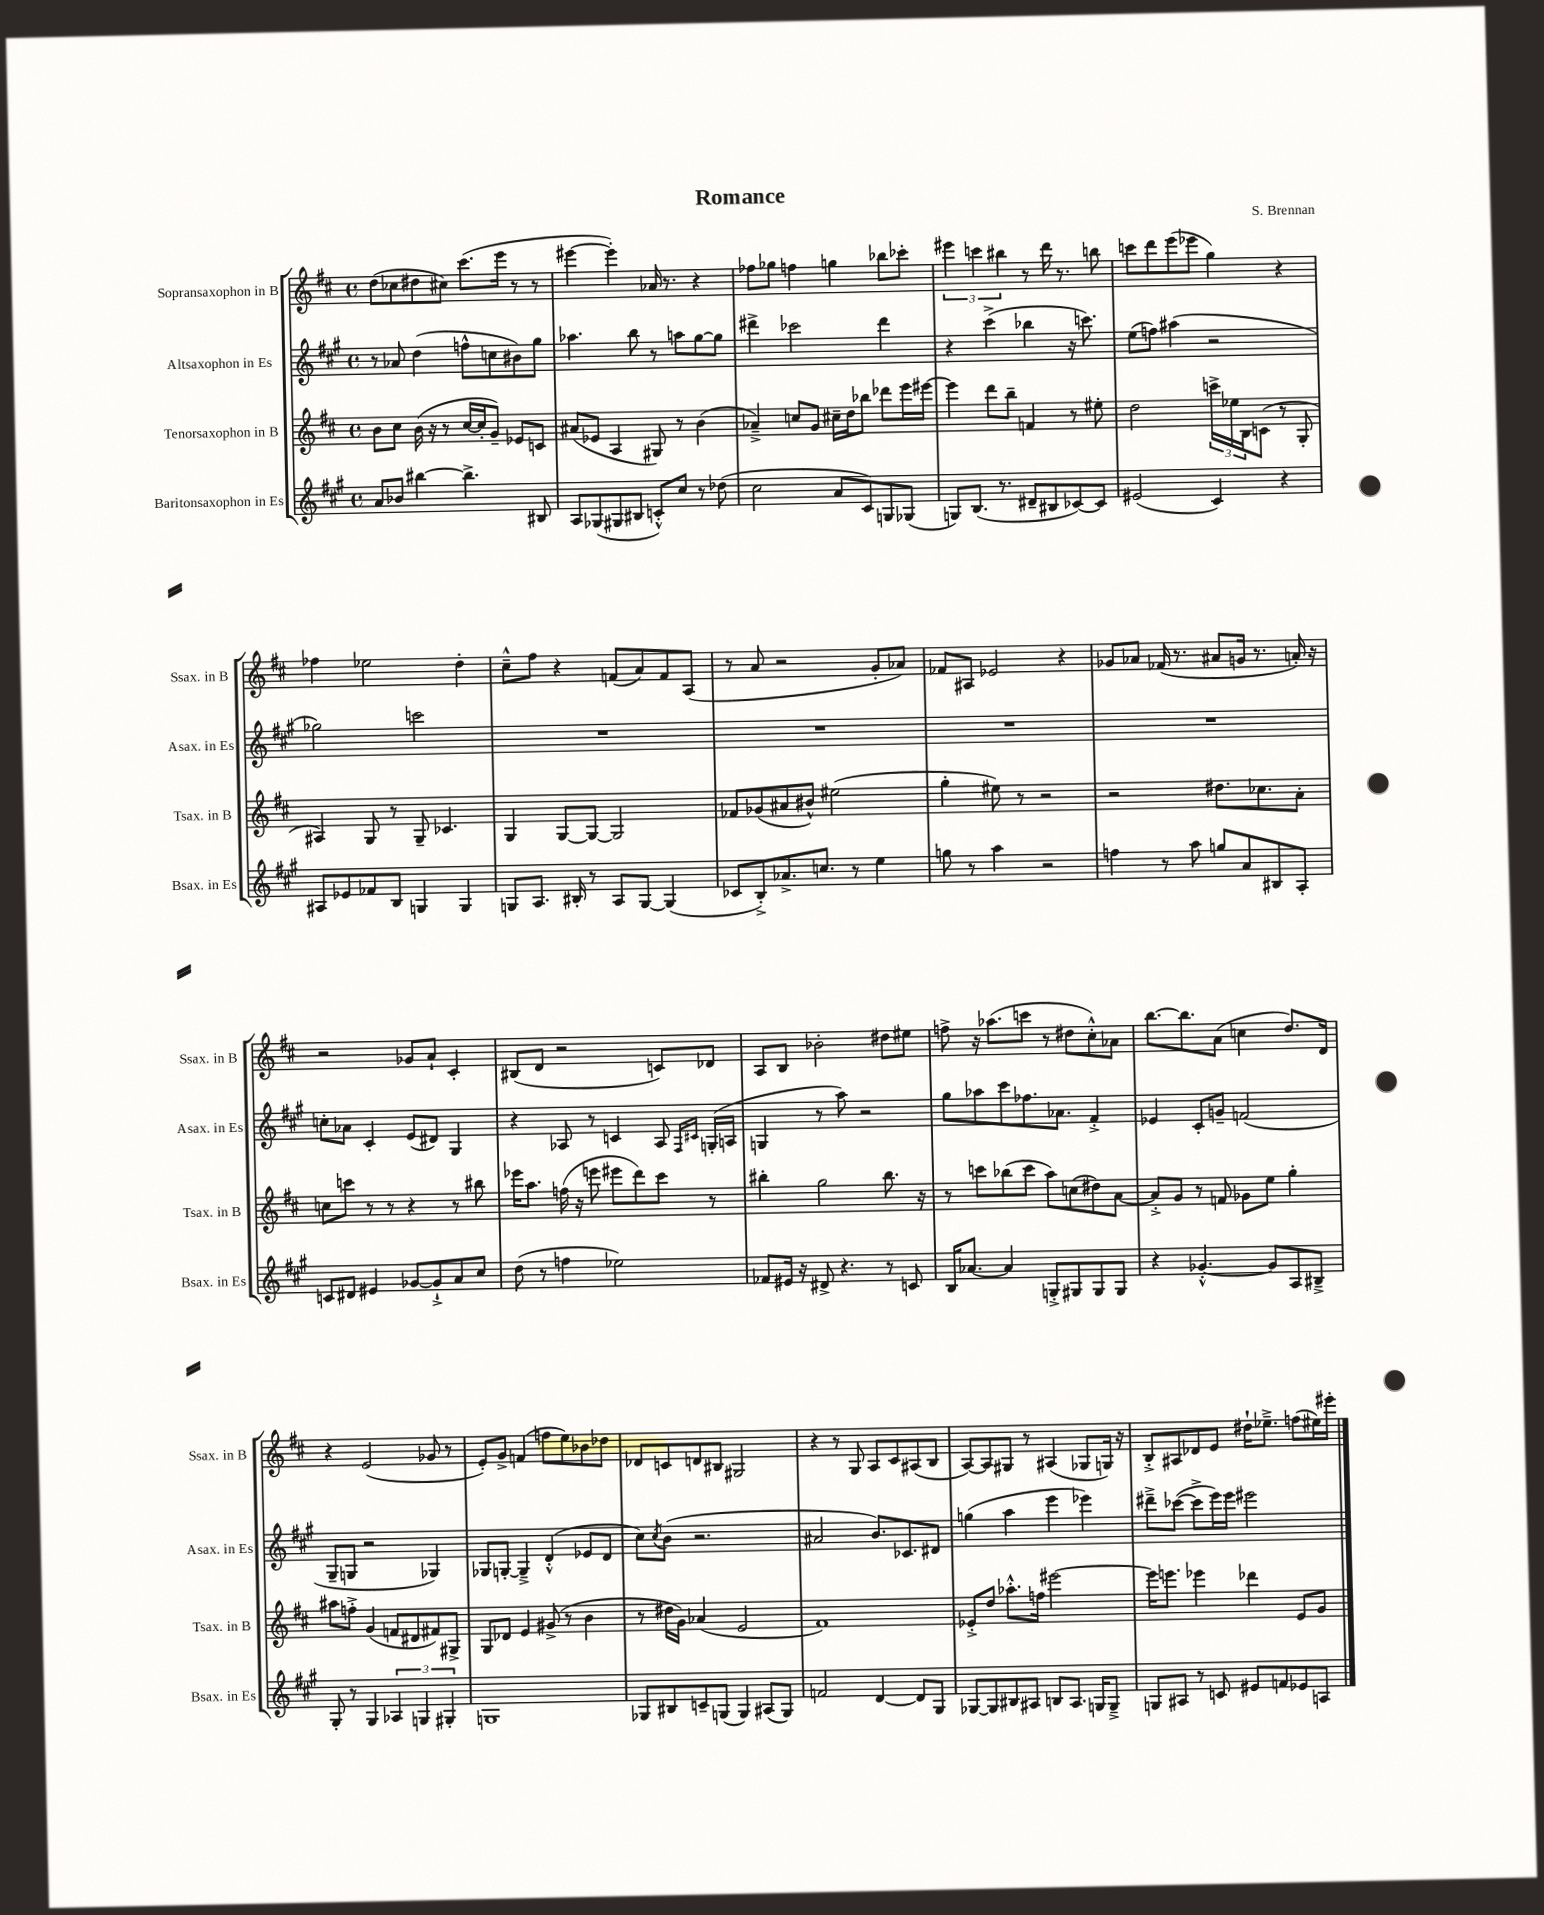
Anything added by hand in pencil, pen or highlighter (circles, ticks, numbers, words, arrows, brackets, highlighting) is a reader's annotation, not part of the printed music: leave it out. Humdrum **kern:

**kern	**kern	**kern	**kern
*part4	*part3	*part2	*part1
*staff4	*staff3	*staff2	*staff1
*I"Baritonsaxophon in Es	*I"Tenorsaxophon in B	*I"Altsaxophon in Es	*I"Sopransaxophon in B
*I'Bsax. in Es	*I'Tsax. in B	*I'Asax. in Es	*I'Ssax. in B
*clefG2	*clefG2	*clefG2	*clefG2
*k[f#c#g#]	*k[f#c#]	*k[f#c#g#]	*k[f#c#]
*M4/4	*M4/4	*M4/4	*M4/4
*met(c)	*met(c)	*met(c)	*met(c)
=1	=1	=1	=1
8a/L	8b\L	8r	(8dd\L
8b-X/J	8cc#\J	8a-X/	8cc-X\
[4bb#X\	(16b\	(4dd\	8dd#X\
.	16r	.	.
.	8r	.	8cc#X\J)
4.bb#^\]	[16cc#/LL	8ffn^^\L	(8.ccc#\L
.	16cc#'/J]	.	.
.	8g~/J)	8ccn\	.
.	.	.	16eee\Jk
.	8e-X/L	8b#X\)	8r
8B#X/	8cn/J	8gg#\J	8r
=2	=2	=2	=2
8A/L	(8a#X/L	4.aa-X\	[4eee#X\
(8G-X/	8e-X/J	.	.
8G#X/	4A/	.	4eee#'\])
8B#X/J	.	8bb\	.
8cn'^^/L)	8G#X/)	8r	16a-X/
.	.	.	8.r
8cc#/J	8r	8aan\L	.
8r	(4b\	[8gg#\	4r
(8dd-X\	.	8gg#\J]	.
=3	=3	=3	=3
2cc#\	4a-X~^/)	4ddd#X^\	8ff-X\L
.	.	.	8gg-X\J
.	8ccn/L	2ccc-X\	4ffn\
.	8g/J	.	.
8a/L	16cc#X~\LL	.	4ggn\
.	16dd\J	.	.
8c#/)	8bb-X\J	.	.
8Gn/	8ddd-X\L	4ddd#\	8bb-X\L
(8G-X/J	16eee\L	.	8ccc-X'\J
.	[16eee#X\JJ	.	.
=4	=4	=4	=4
8Gn/L)	4eee#\]	4r	6eee#X\
(8.B/J	.	.	.
.	.	.	6cccn\
.	8ddd\L	(4ccc#^\	.
8.r	.	.	.
.	.	.	6bb#X\
.	8bb~\J	.	.
8d#X~/L	4fn/	4bb-X\	8r
8B#X/	.	.	16ddd\
.	.	.	8.r
[8c-X/)	8r	16r	.
.	.	8.cccn\)	.
8c-/J]	8ee#X'\	.	8bbn\
=5	=5	=5	=5
(2e#X/	2dd\	(8ee\L	8cccn\L
.	.	8ffn\J)	8ddd\
.	.	(4aa#X\	(8eee\
.	.	.	8eee-X\J
4c#/)	24cccn^\LL	2r	4gg\)
.	24ee-X\	.	.
.	24B\J	.	.
.	(8cn\J	.	.
4r	8r	.	4r
.	8G'/	.	.
!!LO:LB:g=z
=6	=6	=6	=6
8A#X/L	4A#X/)	2gg-X\)	4ff-X\
8e-X/	.	.	.
8f-X/	8G/	.	2ee-X\
8B/J	8r	.	.
4Gn/	8G~/	2cccn\	.
.	4.c-X/	.	.
4G/	.	.	4dd'\
=7	=7	=7	=7
8Gn/L	4G/	1r	8cc#~^^\L
8.A/J	.	.	8ff#\J
.	[8G/L	.	4r
16B#X'/	.	.	.
8r	8G/J_	.	.
8A/L	2G/]	.	(8fn/L
[8G/J	.	.	8a/)
(4G/]	.	.	8f/
.	.	.	(8A/J
=8	=8	=8	=8
8c-X/L	8f-X/L	1r	8r
8B'^/)	(8g-X/	.	8a/
8.a-X^/	8a#X/	.	2r
.	8b#X^^/J)	.	.
8.ccn/J	.	.	.
.	(2ee#X\	.	.
8r	.	.	.
4ee\	.	.	8g'/L
.	.	.	8a-X/J)
=9	=9	=9	=9
8ggn\	4gg'\	1r	8f-X/L
8r	.	.	8A#X/J
4aa\	8ee#X\)	.	2e-X/
.	8r	.	.
2r	2r	.	.
.	.	.	4r
=10	=10	=10	=10
4ffn\	2r	1r	8g-X/L
.	.	.	8a-X/J
8r	.	.	(16f-X/
.	.	.	8.r
8aa\	.	.	.
8ggn/L	8.dd#X\L	.	8a#X/L
8a/	.	.	16gn/Jk
.	8.cc-X\	.	8.r
8B#X/	.	.	.
8A'/J	8a'\J	.	16an'/)
.	.	.	16r
!!LO:LB:g=z
=11	=11	=11	=11
8cn/L	8ccn\L	8ccn'\L	2r
8d#X/J	8cccn\J	8a-X\J	.
4e#X/	8r	4c#'/	.
.	8r	.	.
[8g-X/L	4r	(8e/L	8g-X/L
8g-`^/]	.	8d#X/J)	8a`/J
8a/	8r	4G#/	4c#'/
8cc#/J	8bb#X\	.	.
=12	=12	=12	=12
(8dd\	16eee-X\KL	4r	(8B#X/L
.	8.aa\J	.	.
8r	.	.	8d/J
4ffn\	(16ffn\	8A-X/	2r
.	16r	.	.
.	8eeen\	8r	.
2ee-X\)	8eee#X\L	4cn/	.
.	8ddd\)	.	.
.	8ccc#\J	8A-/	8cn/L)
.	.	16qqF#/LL	.
.	.	16qqc#X/JJ	.
.	8r	(16Gn'/LL	8d-X/J
.	.	16An/JJ	.
=13	=13	=13	=13
8f-X/L	4bb#X'\	4Gn/	8A/L
16e#X/Jk	.	.	8B/J
16r	.	.	.
8d#X^/	2gg\	8r	2b-X'\
4.r	.	8aa\)	.
.	.	2r	.
8r	8.bb#\	.	8dd#X\L
8cn/	.	.	8ee#X\J
.	16r	.	.
=14	=14	=14	=14
16B/KL	8r	8gg#\L	8ffn^\
[8.a-X/J	.	.	.
.	8cccn\L	8aa-X\	16r
.	.	.	(8.aa-X\L
4a-/]	(8bb-X\	8ccc#\	.
.	8ccc\J	8.ff-X\	8cccn\J
8Gn'^/L	8aa\L)	.	8r
.	.	8.a-X\J	.
8G#X/	(8ccn\	.	8dd#X\L
8G#/	8dd#X\)	4f#'^/	8cc#'^^\)
8G#/J	[8a\J	.	8a-X\J
=15	=15	=15	=15
4r	8a'^/L]	4e-X/	[8.bb\L
.	8g/J	.	.
.	.	.	8.bb\]
[4.g-X'^^/	8r	8c#'/L	.
.	8fn/	8gn~/J	(8a\J
.	8g-X\L	(2fn/	4ccn\
8g-/L]	8ee\J	.	.
8A/	4gg'\	.	8.dd/L)
8B#X~^/J	.	.	.
.	.	.	16d/Jk
!!LO:LB:g=z
=16	=16	=16	=16
8G#'/	8aa#X\L	8G#~/L	4r
8r	8ffn'^\J	8Gn/J	.
4G#/	(4g/	2r	(2e/
6A-X/	8fn/L	.	.
.	8d#X/	.	.
6Gn/	.	.	.
.	8f#X/)	4G-X/)	8g-X/
6G#X'/	.	.	.
.	8G#X^/J	.	8r
=17	=17	=17	=17
1Gn	8G/L	8G-X/L	8e'/L)
.	8d-X/J	[8Gn'/J	8g^/J
.	4e/	4G~^/]	(4fn/
.	(8g#X^/	(4d'^^/	8ffn\L
.	8r	.	8ee\)
.	4b\	8e-X/L	8b-X\
.	.	8d/J	8dd-X\J
=18	=18	=18	=18
8G-X/L	8r	8cc#\L)	8d-X/L
.	.	8qcc#/	.
8B#X/	16dd#X\LL	(8b\J	8cn/
.	16g\JJ)	.	.
8cn~/	(4a-X/	2.r	8dn/
(8Gn/J	.	.	8B#X/J
4G/)	2e/	.	2G#X/
(8A#X/L	.	.	.
8G/J)	.	.	.
=19	=19	=19	=19
2fn/	1f#)	2a#X/	4r
.	.	.	8r
.	.	.	8G/
[4d/	.	8.b/L)	8A/L
.	.	.	8c#/
.	.	8.c-X/	.
8d/L]	.	.	(8A#X/
8G#/J	.	8d#X/J	8B/J
=20	=20	=20	=20
[8G-X/L	8e-X'^/L	(4ggn\	[8A/L)
8G-/]	8dd/J	.	8A/]
8B#X/	8.aa-X'^^\L	4aa\	8G#X/J
8A#X/J	.	.	8r
.	16ffn\Jk	.	.
8Bn/L	[2eee#X\	4eee\	(4A#X/
8.A#/J	.	.	.
.	.	4eee-X\)	8G-X/L
16Gn/KL	.	.	.
8G~^/J	.	.	16Gn/Jk)
.	.	.	16r
=21	=21	=21	=21
8Gn/L	16eee#\KL]	8ddd#X~^\L	8B'^/L
.	8.eeen\J	.	.
8A#X/J	.	([8ccc-X\J	8A#X/
8r	4eee-X\	8ccc-^\L]	8d-X/
8cn/	.	16eee\L)	8e/J
.	.	16eee\JJ	.
8e#X/L	4ddd-X\	2eee#X\	16dd#X`\KL
.	.	.	8.ee-X~^\J
8fn/	.	.	.
8e-X/	8e/L	.	(8ffn\L
8An/J	8g/J	.	16ee#X\L)
.	.	.	16eee#X'\JJ
==	==	==	==
*-	*-	*-	*-
